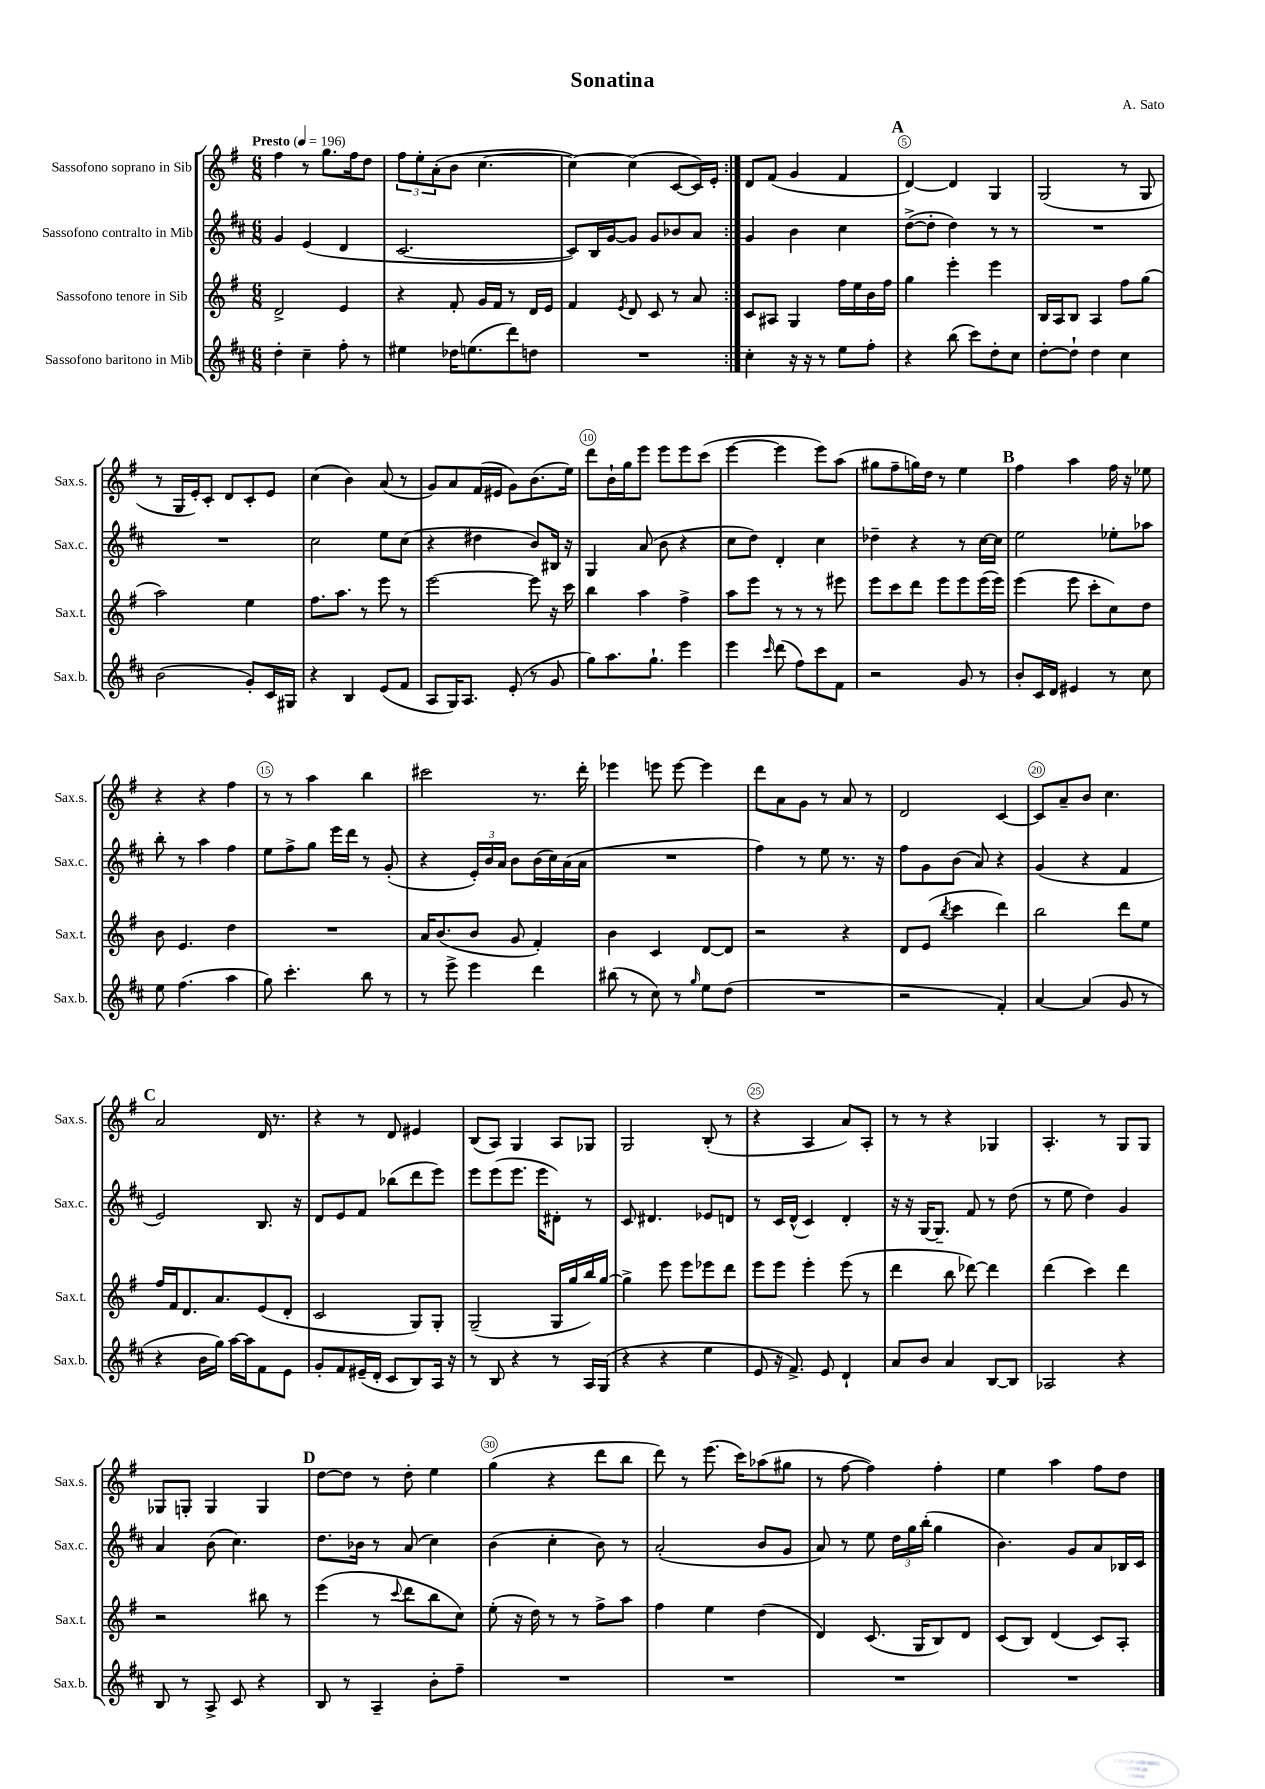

**kern	**kern	**kern	**kern
*staff4	*staff3	*staff2	*staff1
*clefG2	*clefG2	*clefG2	*clefG2
*k[f#c#]	*k[f#]	*k[f#c#]	*k[f#]
*M6/8	*M6/8	*M6/8	*M6/8
*MM196	*MM196	*MM196	*MM196
4dd'	2d^	4g	4ff#
4cc#~	.	(4e	8r
.	.	.	8.gg
8ff#'	4e	4d	.
.	.	.	16ff#
8r	.	.	8dd
=	=	=	=
4ee#	4r	[2.c#	12ff#
.	.	.	12ee'
.	.	.	(12a'
16dd-	8f#'	.	8b
(8.ee	.	.	.
.	16g	.	[4.cc
.	16f#	.	.
8ddd)	8r	.	.
8dd	16d	.	.
.	16e	.	.
=	=	=	=
2.r	4f#	8c#])	4cc_)
.	.	16B	.
.	.	[16g	.
.	8qe	.	.
.	8d	8g]	(4cc]
.	8c	8g	.
.	8r	8b-	[8c
.	8a	8a	16c])
.	.	.	16e'
=:|!	=:|!	=:|!	=:|!
4cc#'	8c	4g	8d
.	8A#	.	(8f#
16r	4G	4b	4g
16r	.	.	.
8r	.	.	.
8ee	16ff#	4cc#	4f#
.	16ee	.	.
8ff#'	16b	.	.
.	16ff#	.	.
=	=	=	=
4r	4gg	([8dd^	[4d)
.	.	8dd']	.
(8bb	4eee'	4dd)	4d]
8ccc#)	.	.	.
8dd'	4eee	8r	4G
8cc#	.	8r	.
=	=	=	=
[8dd'	16B	2.r	(2G
.	16A	.	.
8dd`]	8B	.	.
4dd	4A	.	.
4cc#	8ff#	.	8r
.	(8gg	.	8G
=	=	=	=
(2b	2aa)	2.r	8r
.	.	.	16G
.	.	.	16e')
.	.	.	8c'
.	.	.	8d
8g')	4ee	.	8c'
16c#	.	.	8e
16G#	.	.	.
=	=	=	=
4r	8.ff#	2cc#	(4cc
.	8.aa	.	.
4B	.	.	4b)
.	8r	.	.
(8e	8eee	8ee	(8a
8f#	8r	(8cc#	8r
=	=	=	=
8A	[2eee	4r	8g)
16G)	.	.	8a
8.A	.	.	.
.	.	4dd#	(16f#
.	.	.	16e#
(8e'	.	.	8g)
8r	8eee]	8b)	(8.b
8g	16r	16B#	.
.	16ccc	16r	16ee)
=	=	=	=
8gg)	4bb	4G	8ddd
8.aa	.	.	16b`
.	.	.	16gg
.	4aa	(8a	8eee
8.gg`	.	.	.
.	.	8b	8eee
4eee	4ff#^	4r	8eee
.	.	.	(8ccc
=	=	=	=
4eee	8aa	8cc#	[4eee
.	8eee	8dd)	.
16qqccc#	.	.	.
(8ddd	8r	4d'	4eee]
8ff#)	8r	.	.
8ccc#	8r	4cc#	8eee)
8f#	8eee#	.	(8aa
=	=	=	=
2r	8eee	4dd-~	8gg#
.	8ccc	.	8ff#~
.	8ddd	4r	16gg)
.	.	.	16dd
.	8eee	.	8r
8g	8eee	8r	4ee
8r	(16eee	[16cc#	.
.	16eee)	16cc#]	.
=	=	=	=
8b'	(4eee	2ee	4ff#
16c#	.	.	.
16d	.	.	.
4e#	8eee	.	4aa
.	8ccc'	.	.
8r	8cc)	8ee-'	16ff#
.	.	.	16r
8cc#	8dd	8aa-	8ee-
=	=	=	=
8ee	8b	8bb'	4r
(4.ff#	4.e	8r	.
.	.	4aa	4r
4aa	4dd	4ff#	4ff#
=	=	=	=
8gg)	2.r	8ee	8r
4.ccc#'	.	8ff#^	8r
.	.	8gg	4aa
.	.	16eee	.
.	.	16ddd	.
8bb	.	8r	4bb
8r	.	(8g'	.
=	=	=	=
8r	16a	4r	2ccc#
.	(8.b	.	.
8eee^	.	.	.
4eee	8b	24e')	.
.	.	24b	.
.	.	24a	.
.	8g	8b	.
4ddd	4f#')	(16b	8.r
.	.	16cc#)	.
.	.	(16a	.
.	.	16a	16ddd'
=	=	=	=
(8bb#	4b	2.r	4eee-
8r	.	.	.
8cc#)	4c	.	8eee
8r	.	.	[8eee
16qqgg	.	.	.
8ee	[8d	.	4eee]
(8dd	8d]	.	.
=	=	=	=
2.r	2r	4ff#)	8ddd
.	.	.	8a
.	.	8r	8g
.	.	8ee	8r
.	4r	8.r	8a
.	.	.	8r
.	.	16r	.
=	=	=	=
2r	8d	8ff#	2d
.	(8e	8g	.
.	8qbb	.	.
.	4ccc	(8b	.
.	.	8a)	.
4f#')	4ddd)	4r	[4c
=	=	=	=
[4a	2bb	(4g	8c]
.	.	.	8a~
(4a]	.	4r	8b
.	.	.	4.cc
8g	8ddd	4f#	.
8r	8ee	.	.
=	=	=	=
4r	16ff#	2e)	2a
.	16f#	.	.
.	8.d	.	.
16b	.	.	.
16gg)	8.a	.	.
[16aa	.	.	.
16aa]	.	.	.
8f#	(8e	8.B	16d
.	.	.	8.r
8e	8d'	.	.
.	.	16r	.
=	=	=	=
8g'	2c	8d	4r
8f#	.	8e	.
(16e#~	.	8f#	8r
16d'	.	.	.
8c#	.	(8bb-	8d
8B)	8G)	8ddd	4e#
16A	8G'	8eee)	.
16r	.	.	.
=	=	=	=
8r	(2G~	8eee	(8B
8B	.	(8eee	8A)
4r	.	8.eee	4G
.	.	16eee	.
8r	16G	8d#')	8A
.	16gg	.	.
16A	16bb)	8r	8G-
(16G	[16gg	.	.
=	=	=	=
4r	4gg^]	8c#	2G
.	.	4.d#	.
4r	8eee	.	.
.	8eee	.	.
4ee	8eee-	8e-	(8B'
.	8ddd	8d	8r
=	=	=	=
8e	8eee	8r	4r
16r	8eee	16c#	.
8.f#^)	.	(16d^^	.
.	4eee'	4c#)	4A
8e	.	.	.
4d`	(8eee	4d'	8a)
.	8r	.	8A'
=	=	=	=
8a	4ddd	16r	8r
.	.	16r	.
8b	.	[16G	8r
.	.	8.G~]	.
4a	8bb	.	4r
.	[8ddd-)	8f#	.
[8B	4ddd-]	8r	4G-
8B]	.	(8dd	.
=	=	=	=
2A-	(4ddd	8r	4.A'
.	.	8ee	.
.	4ccc)	4dd)	.
.	.	.	8r
4r	4ddd	4g	8G
.	.	.	8G
=	=	=	=
8B	2r	4a	8G-
8r	.	.	8G'
8A^	.	(8b	4G
8c#	.	4.cc#)	.
4r	8bb#	.	4G
.	8r	.	.
=	=	=	=
8B	(4eee	8.dd	[8dd
8r	.	.	8dd]
.	.	16b-	.
4A~	8r	8r	8r
.	8qqccc	.	.
.	8ddd	(8a	8dd'
8b'	8bb	4cc#)	4ee
8ff#~	8cc)	.	.
=	=	=	=
2.r	(8ee'	(4b	(4gg
.	16r	.	.
.	16dd)	.	.
.	8r	4cc#'	4r
.	8r	.	.
.	8ff#^	8b)	8ddd
.	8aa	8r	8bb
=	=	=	=
2.r	4ff#	(2a'	8ddd)
.	.	.	8r
.	4ee	.	(8.eee
.	.	.	16ccc)
.	(4dd	8b	(8aa-
.	.	8g	8gg#
=	=	=	=
2.r	4d)	8a)	8r
.	.	8r	[8ff#
.	(8.c	8ee	4ff#])
.	.	24dd	.
.	.	24gg	.
.	16G	.	.
.	.	(24bb'	.
.	8B)	4gg	4ff#'
.	8d	.	.
=	=	=	=
2.r	(8c	4.b)	4ee
.	8B)	.	.
.	(4d	.	4aa
.	.	8g	.
.	8c)	8a	8ff#
.	8A'	16B-	8dd
.	.	16c#	.
==	==	==	==
*-	*-	*-	*-
